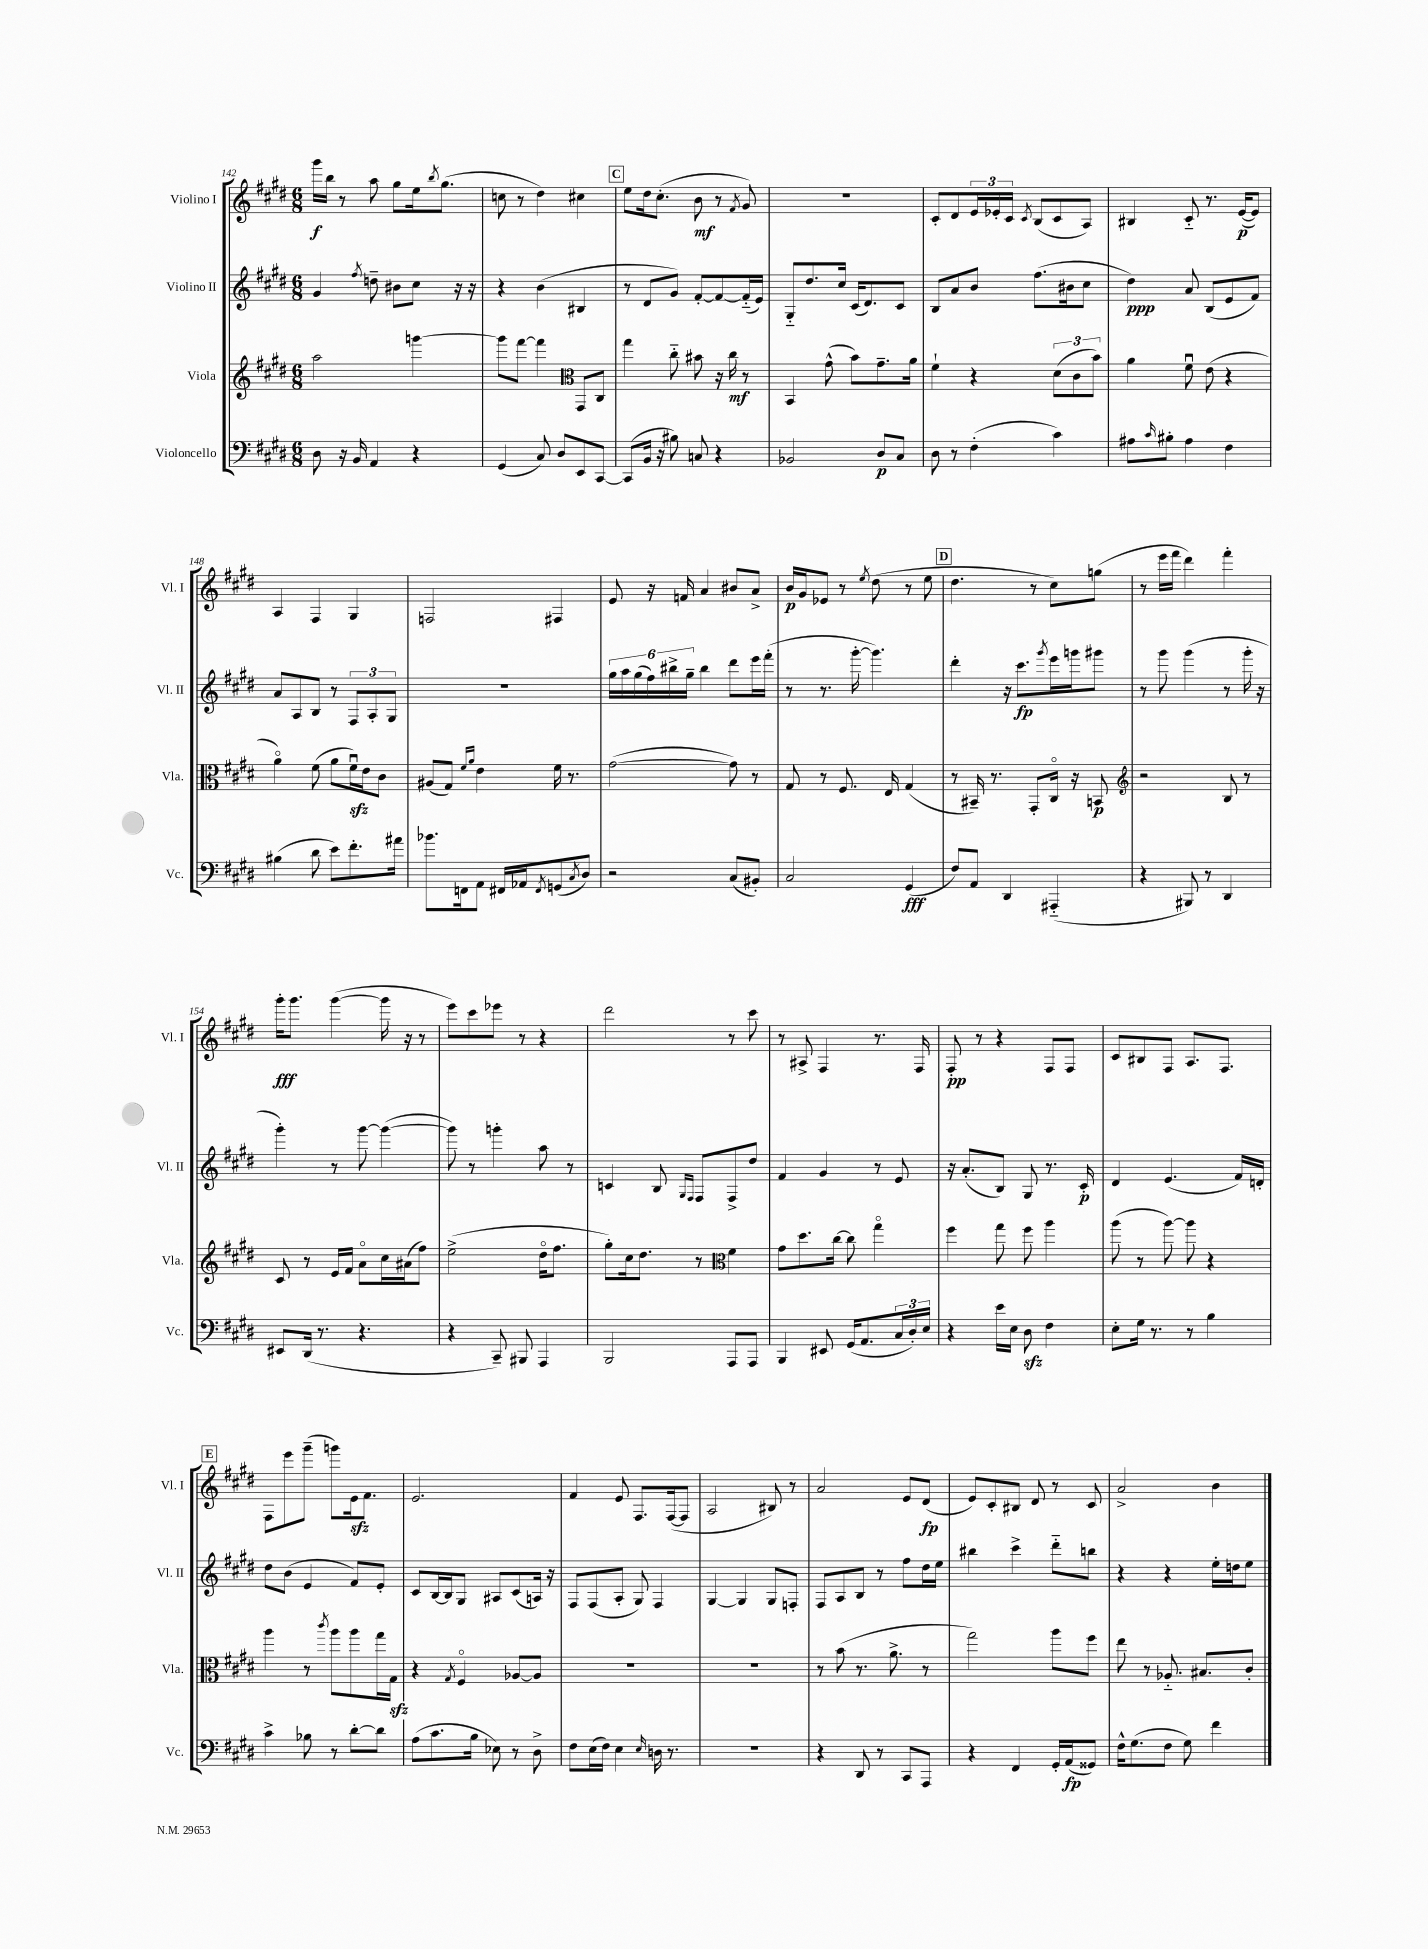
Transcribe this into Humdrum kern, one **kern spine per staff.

**kern	**kern	**kern	**kern
*staff4	*staff3	*staff2	*staff1
*clefF4	*clefG2	*clefG2	*clefG2
*k[f#c#g#d#]	*k[f#c#g#d#]	*k[f#c#g#d#]	*k[f#c#g#d#]
*M6/8	*M6/8	*M6/8	*M6/8
8D#	2aa	4g#	16ggg#
.	.	.	16bb
16r	.	.	8r
16BB	.	.	.
.	.	8qff#	.
4AA	.	8dd~	8aa
.	.	8b#	8gg#
4r	[4ggg	8cc#	16ee
.	.	.	8qbb
.	.	.	(8.gg#
.	.	16r	.
.	.	16r	.
=	=	=	=
(4GG#	8ggg]	4r	8cc
.	[8fff#	.	8r
8C#)	4fff#]	(4b	4dd#)
8D#	.	.	.
*	*clefC3	*	*
8EE	8GG#	4B#	4cc#
[8CC#	8C#	.	.
=	=	=	=
(8CC#]	4gg#	8r	8ee
16BB	.	8d#	16dd#
16r	.	.	(8.cc#'
8B#)	8cc#'~	8g#)	.
8C	8b#	[8f#'	8b
4r	16r	8f#_	8r
.	16cc#	.	.
.	.	.	8qf#
.	8r	(16f#'~]	8g#)
.	.	16e)	.
=	=	=	=
2BB-	4BB	8G#'~	2.r
.	.	8.dd#	.
.	(8g#^^	.	.
.	.	16cc#	.
.	8b)	(16c#	.
.	.	8.d#)	.
8D#	8.g#~	.	.
8C#	.	8c#	.
.	16a	.	.
=	=	=	=
8D#	4f#`	8B	8c#'
8r	.	8a	8d#
(4F#'	4r	8b	24e
.	.	.	24e-'
.	.	.	24c#
.	.	.	8qc#
.	.	(8.ff#	(8B
4c#)	(12d#	.	8c#
.	.	16b#	.
.	12c#	.	.
.	.	8cc#	8A)
.	12b)	.	.
=	=	=	=
8A#	4a	4dd#)	4B#
16qqc#	.	.	.
8B#'	.	.	.
4A#	8f#u	8a	8c#'~
.	(8e	(8B	8.r
4F#	4r	8e	.
.	.	.	([16e
.	.	8f#)	8e])
=	=	=	=
(4B#	4ao)	8a	4A
.	.	8A	.
8d#	(8f#	8B	4F#
8e)	8a	8r	.
8.f#'	16f#u)	12F#	4G#
.	16e	.	.
.	.	12A'	.
.	8c#	.	.
.	.	12G#	.
16a#	.	.	.
=	=	=	=
8.b-	(8A#	2.r	2F
.	8G#)	.	.
16FF	.	.	.
.	16qqf#	.	.
.	16qqa	.	.
8AA	4e	.	.
16FF#	.	.	.
16AA-	.	.	.
8qFF#	.	.	.
(8GG	16f#	.	4F#
.	8.r	.	.
8qC#	.	.	.
8D#)	.	.	.
=	=	=	=
2r	([2g#	24gg#	8e
.	.	24aa	.
.	.	(24gg#	.
.	.	24ff#)	16r
.	.	24bb#^	.
.	.	.	16f
.	.	24gg#~	.
.	.	4bb#	4a
(8C#	8g#])	8ddd#	8b#
8BB#')	8r	16eee	8a^
.	.	(16fff#'	.
=	=	=	=
2C#	8G#	8r	16b
.	.	.	16g#
.	8r	8.r	8e-
.	8.F#	.	8r
.	.	[16ggg#'	.
.	.	.	8qee
.	.	4.ggg#])	(8dd#
.	16E	.	.
(4GG#	(4G#	.	8r
.	.	.	8ee
=	=	=	=
8F#)	8r	4ddd#'	4.dd#
8AA	16BB#~)	.	.
.	8.r	.	.
4DD#	.	16r	.
.	.	8.ccc#	.
.	8GG#'	.	8r
.	.	8qggg#	.
(4AAA#'~	16C#o	16eee	8cc#)
.	16r	16ggg	.
.	8BB	8ggg#	(8gg
=	=	=	=
*	*clefG2	*	*
4r	2r	8r	8r
.	.	8ggg#	16eee
.	.	.	16fff#
8BBB#)	.	(4ggg#	4ddd#)
8r	.	.	.
4DD#	8B	8r	4fff#'
.	8r	16ggg#'	.
.	.	16r	.
=	=	=	=
8EE#	8c#	4ggg#')	16ggg#'
.	.	.	8.ggg#
(16DD#	8r	.	.
8.r	.	.	.
.	16e	8r	([4ggg#
.	16f#	.	.
4.r	8ao	[8ggg#	.
.	16cc#	(4ggg#_	16ggg#]
.	(16a#	.	16r
.	8ff#)	.	8r
=	=	=	=
4r	(2ee^	8ggg#])	8eee)
.	.	8r	8ccc#
8CC#~)	.	4ggg'	8eee-
8BBB#	.	.	8r
4AAA	16dd#o	8aa	4r
.	8.ff#	.	.
.	.	8r	.
=	=	=	=
2BBB	8gg#')	4c	2ddd#
.	16cc#	.	.
.	8.dd#	.	.
.	.	8B	.
.	.	16qqG#	.
.	.	16qqF#	.
.	8r	8F#	.
*	*clefC3	*	*
8AAA	4f#	8F#^	8r
8AAA	.	8dd#	8ccc#
=	=	=	=
4BBB	8g#	4f#	8r
.	8.dd#	.	8A#^
8EE#	.	4g#	4F#
.	[16cc#	.	.
(16GG#	8cc#]	.	.
8.AA	.	.	.
.	4gg#o	8r	8.r
24C#	.	8e	.
24D#')	.	.	.
.	.	.	16F#
24E	.	.	.
=	=	=	=
4r	4ff#	16r	8F#'
.	.	(8.a'	.
.	.	.	8r
16e	8gg#	8B)	4r
16E	.	.	.
8D#	8ff#	8G#	.
4F#	4aa	8.r	8F#
.	.	.	8F#
.	.	16c#'	.
=	=	=	=
8E'	(8aa	4d#	8c#
16G#	8r	.	8B#
8.r	.	.	.
.	[8aa)	(4.e	8F#
8r	8aa]	.	8.A
4B	4r	.	.
.	.	.	8.F#
.	.	16f#)	.
.	.	16d'	.
=	=	=	=
4c#^	4aa	8dd#	8F#
.	.	(8b	8eee
8B-	8r	4e	(8ggg#~
.	8qccc#	.	.
8r	8aa	.	8ggg)
[8d#'	8aa	8f#)	16e
.	.	.	8.f#
8d#]	16gg#	8e'	.
.	16G#	.	.
=	=	=	=
(8A	4r	8c#	2.e
8.c#	.	[16B	.
.	.	16B]	.
.	8qG#	.	.
.	4F#o	8G#	.
16B	.	.	.
8E-)	.	8A#	.
8r	[8A-	(8c#	.
8D#^	8A-]	16A)	.
.	.	16r	.
=	=	=	=
8F#	2.r	8F#	4f#
(16E	.	(8F#	.
16F#)	.	.	.
4E	.	8A'	8e
.	.	8G#)	8.F#
16qqE	.	.	.
16D	.	4F#	.
8.r	.	.	([16F#
.	.	.	8F#]
=	=	=	=
2.r	2.r	[4G#	2A
.	.	4G#]	.
.	.	8G#	8B#)
.	.	8F'	8r
=	=	=	=
4r	8r	8F#	2a
.	(8b	8A	.
8DD#	8.r	8B	.
8r	.	8r	.
.	8.a^	.	.
8CC#	.	8ff#	8e
8AAA	8r	16dd#	(8d#
.	.	16ee	.
=	=	=	=
4r	2gg#)	4bb#	8e)
.	.	.	8c#'
4FF#	.	4ccc#^	8B#
.	.	.	8d#
16GG#'	8aa	8ddd#'~	8r
(16AA	.	.	.
8GG##)	8ff#	8bb	8c#
=	=	=	=
16F#^^	8ee	4r	2a^
(8.G#	.	.	.
.	8r	.	.
8F#	8.A-'~	4r	.
8G#)	.	.	.
.	8.B#	.	.
4f#	.	16ee'	4b
.	.	16dd	.
.	8c#'	8ee	.
==	==	==	==
*-	*-	*-	*-
